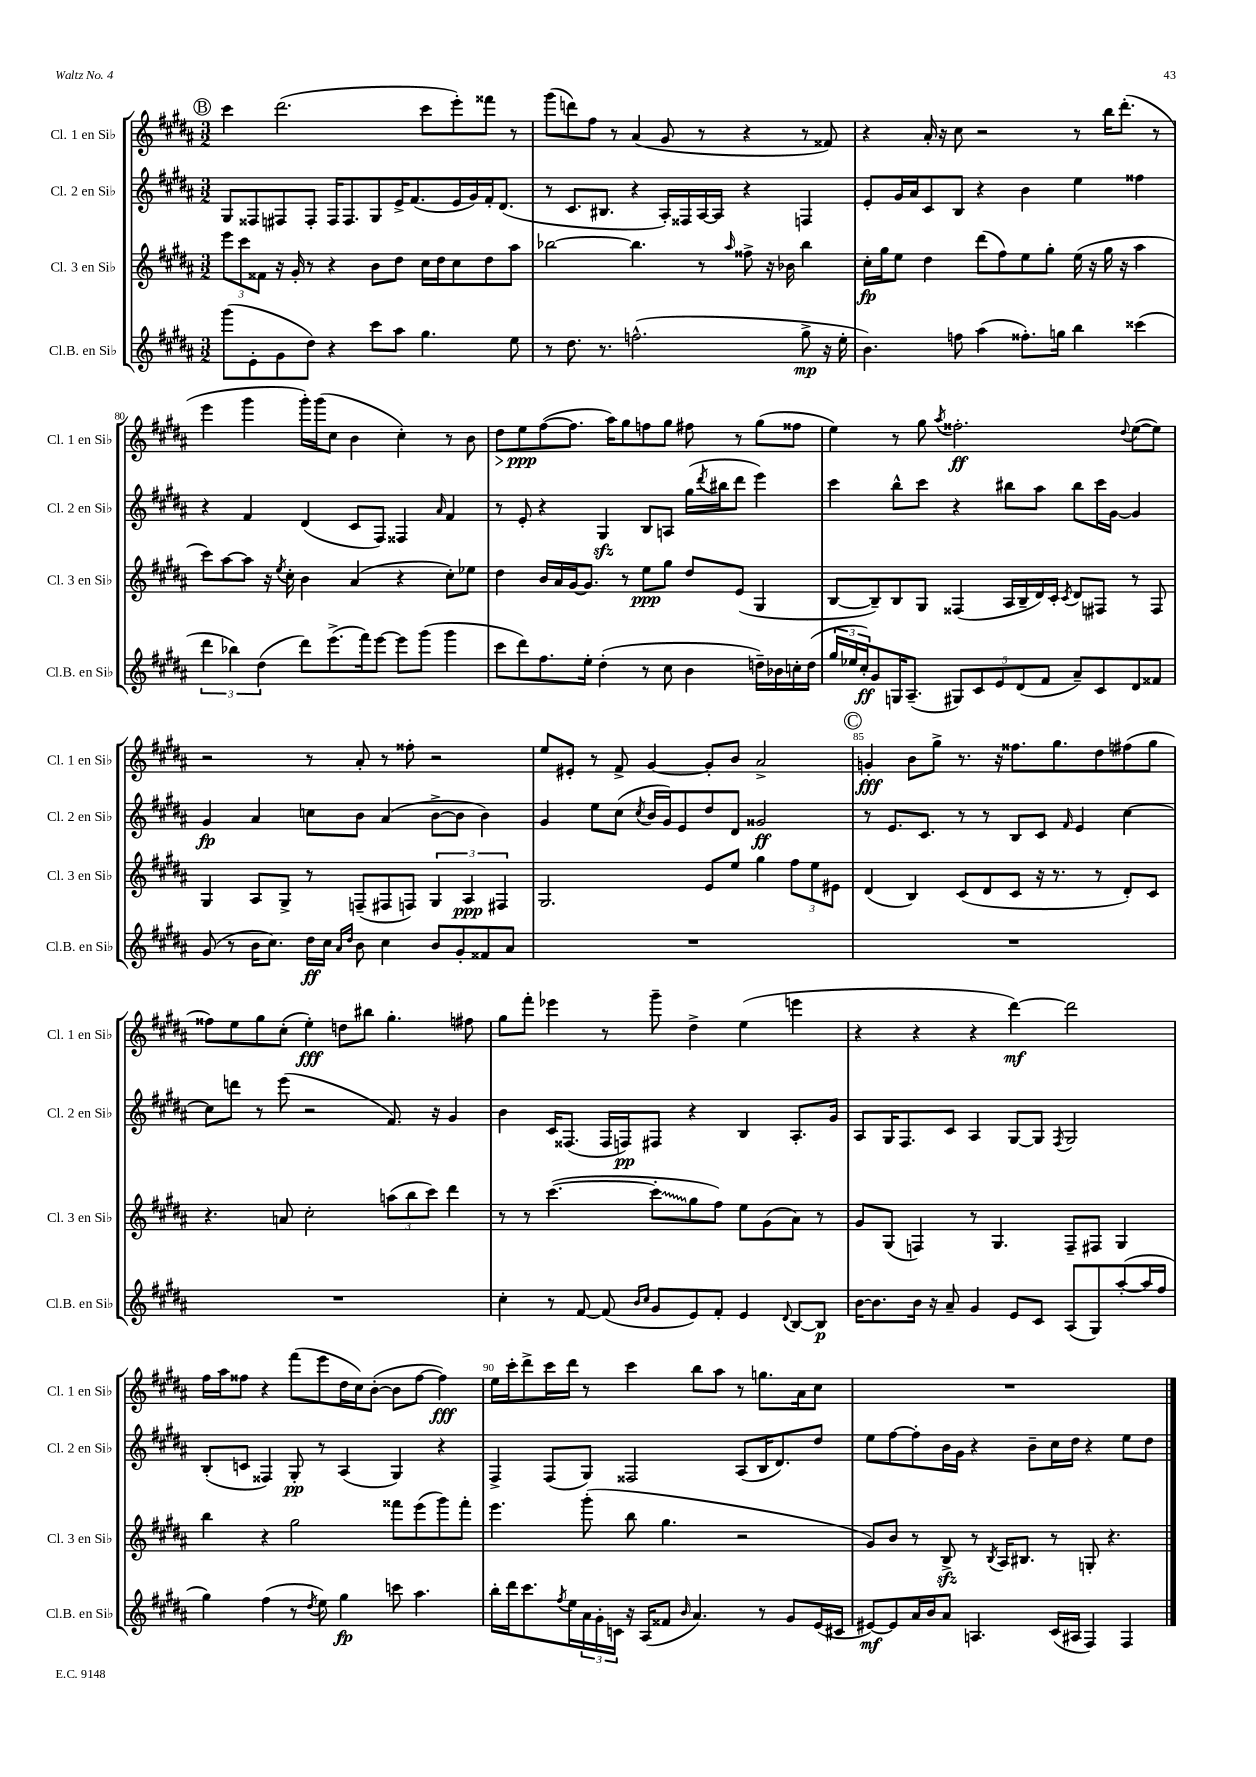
<<
\new StaffGroup <<
\new Staff = "s0" \with { instrumentName = "Cl. 1 en Sib" shortInstrumentName = "Cl. 1 en Sib" } {
    \clef treble \key b \major \numericTimeSignature \time 3/2
    \mark \markup { \circle "B" } cis'''4 dis'''2.( cis'''8 e'''8-.) fisis'''8 r8 |
    gis'''8( d'''8) fis''8 r8 ais'4( gis'8 r8 r4 r8 fisis'8) |
    r4 ais'16-. r16 cis''8 r2 r8 b''16 dis'''8.-.( r8 |
    e'''4 gis'''4 gis'''16-.) gis'''16( cis''8 b'4 cis''4-.) r8 b'8 |
    dis''8\> e''8\ppp\! fis''8~( fis''8. ais''16) gis''8 f''8 gis''8 fis''8 r8 gis''8( fisis''8 |
    e''4) r8 gis''8 \acciaccatura { ais''8 } fisis''2.-.\ff \appoggiatura { dis''8 } e''8~( e''8) |
    r2 r8 ais'8-. r8 fisis''8-. r2 |
    e''8 eis'8-. r8 fis'8-> gis'4~ gis'8-. b'8 ais'2-> |
    \mark \markup { \circle "C" } g'4-.\fff b'8 gis''8-> r8. r16 fisis''8. gis''8. dis''8 fis''8( gis''8 |
    fisis''8) e''8 gis''8 cis''8-.( e''4-.\fff) d''8 bis''8 gis''4.-. fis''8 |
    gis''8 fis'''8-. ees'''4 r8 gis'''8-- dis''4-> e''4( e'''4 |
    r4 r4 r4 dis'''4~\mf) dis'''2 |
    fis''16 ais''16 fisis''8 r4 fis'''8( e'''8 dis''16 cis''16) b'8~-.( b'8 fisis''8~ fisis''4\fff) |
    e''16 cis'''16-. dis'''8-> cis'''16 dis'''16 r8 cis'''4 b''8 ais''8 r8 g''8. ais'16 cis''8 |
    R1. \bar "|." |
}
\new Staff = "s1" \with { instrumentName = "Cl. 2 en Sib" shortInstrumentName = "Cl. 2 en Sib" } {
    \clef treble \key b \major \numericTimeSignature \time 3/2
    \mark \markup { \circle "B" } gis8 fisis8 fis8 fis8-. fis16 fis8. gis8 e'16-> fis'8.( e'16 gis'16) fis'16-. dis'8.( |
    r8 cis'8. bis8. r4 ais16-.) fisis16 ais16~ ais16 r4 f4 |
    e'8-. gis'16 ais'16 cis'8 b8 r4 b'4 e''4 fisis''4 |
    r4 fis'4 dis'4( cis'8 fis8) fisis4 \grace { ais'16 } fis'4 |
    r8 e'8-. r4 gis4\sfz b8 a8 gis''16( \acciaccatura { dis'''8 } bis''16 dis'''8 e'''4) |
    cis'''4 b''8-^ cis'''8 r4 bis''8 ais''8 bis''8 cis'''16 gis'16~ gis'4 |
    gis'4\fp ais'4 c''8 b'8 ais'4( b'8~-> b'8 b'4) |
    gis'4 e''8 cis''8( \acciaccatura { cis''8 } b'16 gis'16) e'8 dis''8 dis'8 gisis'2\ff |
    \mark \markup { \circle "C" } r8 e'8. cis'8. r8 r8 b8 cis'8 \grace { fis'16 } e'4 cis''4~ |
    cis''8 d'''8 r8 e'''8( r2 fis'8.) r16 gis'4 |
    b'4 cis'16 fisis8.( fisis16 f16\pp) fis8 r4 b4 ais8.-. gis'16 |
    ais8 gis16 fis8. cis'8 ais4 gis8~ gis8 \acciaccatura { fis8 } gis2 |
    b8-.( c'8 fisis4) gis8-.\pp r8 ais4( gis4) r4 |
    fis4-> fis8( gis8) fisis2 ais8( b16 dis'8.) dis''8 |
    e''8 fis''8~ fis''8-. b'16 gis'16 r4 b'8-- cis''16 dis''16 r4 e''8 dis''8 \bar "|." |
}
\new Staff = "s2" \with { instrumentName = "Cl. 3 en Sib" shortInstrumentName = "Cl. 3 en Sib" } {
    \clef treble \key b \major \numericTimeSignature \time 3/2
    \mark \markup { \circle "B" } \tuplet 3/2 { e'''8 cis'''8 fisis'8 } r16 gis'16-. r8 r4 b'8 dis''8 cis''16 dis''16 cis''8 dis''8 ais''8 |
    bes''2~ bes''4. r8 \grace { ais''16 } fisis''8-> r16 bes'16 bes''4 |
    cis''16-.\fp gis''16 e''8 dis''4 dis'''8( fis''8) e''8 gis''8-. e''16( r16 gis''16 r16 ais''4 |
    cis'''8) ais''8~ ais''8 r16 \acciaccatura { e''8 } cis''16-. b'4 ais'4( r4 cis''8-.) ees''8 |
    dis''4 b'16 ais'16 gis'16~ gis'8. r8 e''8\ppp gis''8 dis''8 e'8( gis4 |
    b8~ b8--) b8 gis8 fisis4( ais16 b16-- dis'16) cis'16-. \acciaccatura { cis'8 } dis'8 fis8 r8 fis8 |
    gis4 ais8 gis8-> r8 f8--( fis8 f8) \tuplet 3/2 { gis4 ais4\ppp fis4 } |
    gis2. e'8 e''8 gis''4 \tuplet 3/2 { fis''8 e''8 eis'8 } |
    \mark \markup { \circle "C" } dis'4( b4) cis'8( dis'8 cis'8 r16 r8. r8 dis'8-.) cis'8 |
    r4. a'8 cis''2-. \tuplet 3/2 { a''8( b''8 cis'''8) } dis'''4 |
    r8 r8 cis'''4.~( \once \override Glissando.style = #'zigzag cis'''8-.\glissando gis''8 fis''8) e''8 gis'8( ais'8) r8 |
    gis'8 gis8( f4) r8 gis4. f8-- fis8 gis4 |
    b''4 r4 gis''2 fisis'''8 e'''8( gis'''8) fisis'''8-. |
    e'''4. gis'''8-.( b''8 gis''4. r2 |
    gis'8) b'8 r8 b8->\sfz r8 \acciaccatura { b8 } ais16 bis8. r8 g8-. r4. \bar "|." |
}
\new Staff = "s3" \with { instrumentName = "Cl.B. en Sib" shortInstrumentName = "Cl.B. en Sib" } {
    \clef treble \key b \major \numericTimeSignature \time 3/2
    \mark \markup { \circle "B" } gis'''8( e'8-. gis'8 dis''8) r4 cis'''8 ais''8 gis''4. e''8 |
    r8 dis''8. r8. f''2.-^( gis''8->\mp r16 e''16-. |
    b'4.) f''8 ais''4( fisis''8.-.) g''16 b''4 cisis'''4( |
    \tuplet 3/2 { dis'''4 bes''4) dis''4( } dis'''8) e'''8.->( fis'''16) e'''8~ e'''8 gis'''8( gis'''4 |
    cis'''8 dis'''8) fis''8. e''16-. dis''4-.( r8 cis''8 b'4 d''16--) bes'16 c''16-. d''16( |
    \tuplet 3/2 { gis''16 ees''16 cis''16-.\ff) } gis'8 g16 ais8.--( \tuplet 5/4 { gis8) cis'8 e'8 dis'8( fis'8 } ais'8--) cis'8 dis'8 fisis'8 |
    gis'8( r8 b'16 cis''8.) dis''16\ff cis''16 \grace { ais'16 dis''16 } b'8 cis''4 b'8 gis'8-. fisis'8 ais'8 |
    R1. |
    \mark \markup { \circle "C" } R1. |
    R1. |
    cis''4-. r8 fis'8~ fis'8( \grace { b'16 cis''16 } gis'8 e'8) fis'8-. e'4 \appoggiatura { dis'8 } b8~ b8\p |
    b'16~ b'8. b'16 r16 ais'8-- gis'4 e'8 cis'8 ais8( gis8) ais''8~-.( ais''16 fis''16 |
    gis''4) fis''4( r8 \acciaccatura { dis''8 } e''8) gis''4\fp c'''8 ais''4. |
    b''16-. dis'''16 cis'''8. \acciaccatura { fis''8 } e''16 \tuplet 3/2 { ais'16 gis'16-. c'16 } r16 ais16( fisis'8 \grace { b'16 } ais'4.) r8 gis'8 e'16( cis'16 |
    eis'8~\mf) eis'8 ais'16 b'16 ais'8 a4. cis'16( ais16 fis4) fis4 \bar "|." |
}
>>
>>
\layout { \context { \Score currentBarNumber = #77 \override BarNumber.break-visibility = ##(#f #t #t) barNumberVisibility = #(every-nth-bar-number-visible 5) } }
